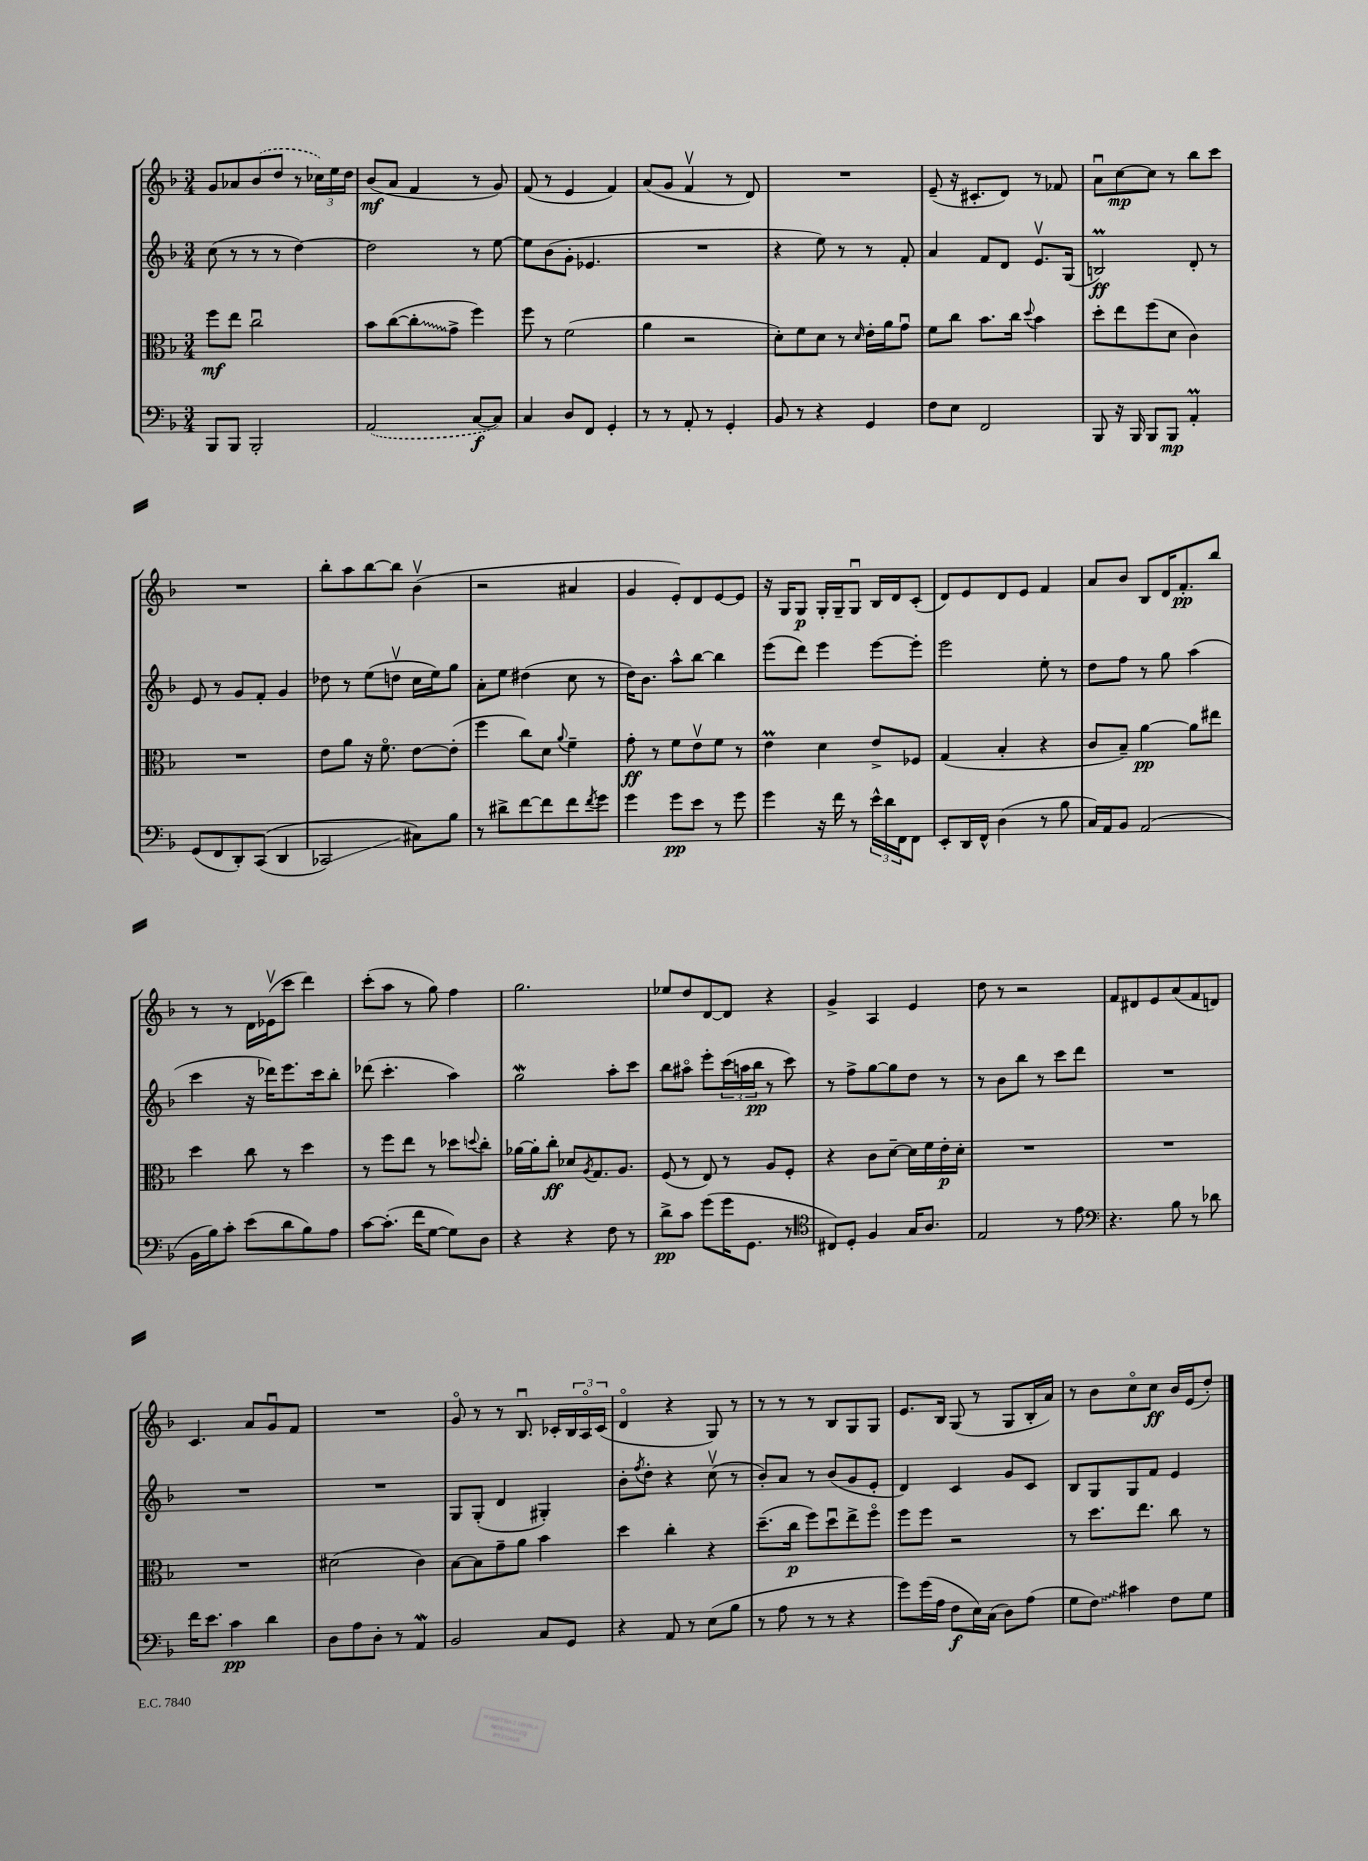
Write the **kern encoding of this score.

**kern	**kern	**kern	**kern
*staff4	*staff3	*staff2	*staff1
*clefF4	*clefC3	*clefG2	*clefG2
*k[b-]	*k[b-]	*k[b-]	*k[b-]
*M3/4	*M3/4	*M3/4	*M3/4
8BBB-/L	8ff\L	(8cc\	8g/L
8BBB-/J	8ee\J	8r	8a-/
2BBB-'/	2ccu\	8r	(8b-/
.	.	8r	8dd/J
.	.	[4dd\)	8r
.	.	.	24cc-\LL)
.	.	.	24ee\
.	.	.	24dd\JJ
=	=	=	=
(2AA/	8b-\L	2dd\]	(8b-/L
.	([8cc\	.	8a/J
.	8cc'\]	.	4f/
.	8g^\J	.	.
[8C/L	4ff\)	8r	8r
8C/]J)	.	[8ee\	8g/)
=	=	=	=
4C/	8ff\	8ee\]L	(8f/
.	8r	(8b-\	8r
8D/L	(2f\	8g'\J	4e/
8FF/J	.	4.e-/	.
4GG'/	.	.	4f/)
=	=	=	=
8r	4a\	2.r	(8a/L
8r	.	.	8g/J
8AA'/	2r	.	4fv/
8r	.	.	.
4GG'/	.	.	8r
.	.	.	8d/)
=	=	=	=
8BB-/	8d'\L)	4r	2.r
8r	8f\	.	.
4r	8d\J	8ee\)	.
.	8r	8r	.
.	16qqd/	.	.
4GG/	16e'\LL	8r	.
.	16a\J	.	.
.	8gu\J	8f'/	.
=	=	=	=
8F\L	8f\L	4a/	(8e~/
8E\J	8cc\J	.	16r
.	.	.	8.c#'/L
2FF/	8.b-\L	8f/L	.
.	.	8d/J	8d/J)
.	16cc\Jk	.	.
.	8qqdd/	.	.
.	4b-\	8.ev/L	8r
.	.	.	8f-/
.	.	(16G/Jk	.
=	=	=	=
8BBB-/	8dd'\L	2B/)	8au\L
16r	8ee\	.	[8cc\
16BBB-/	.	.	.
8BBB-/L	(8ff\	.	8cc\]J
8BBB-/J	8d\J	.	8r
4AA'/	4c\)	8d'/	8bb-\L
.	.	8r	8ccc\J
=	=	=	=
(8GG/L	2.r	8e/	2.r
8FF/	.	8r	.
8DD'/)	.	8g/L	.
&((8CC/J	.	8f'/J	.
4DD/	.	4g/	.
=	=	=	=
2CC-/)	8e\L	8dd-\	8bb-'\L
.	8a\J	8r	8aa\
.	16r	(8ee\L	[8bb-\
.	8.fo\	.	.
.	.	8ddv\J	8bb-\]J
8C#\L&)	[8e\L	16cc\LL	(4b-v\
.	.	16ee\J)	.
8B-\J	(8e'\]J	8gg\J	.
=	=	=	=
8r	4ff\	8a'\L	2r
8d#^\L	.	8ee\J	.
[8f\	8cc\L)	(4dd#\	.
8f\]	8d\J	.	.
.	8qqa/	.	.
8f\	4f~\	8cc\	4a#/
8qf/	.	.	.
8g\J	.	8r	.
=	=	=	=
4g\	8g'\	16dd\LK)	4g/
.	.	8.b-\J	.
.	8r	.	.
8g\L	8f\L	8aa^^\L	8e'/L)
8e\J	8ev\	[8bb-\J	8d/
8r	8f\J	4bb-\]	[8e/
8g\	8r	.	8e/]J
=	=	=	=
4g\	4e\	(8eee\L	16r
.	.	.	16G/LK
.	.	8ddd\J)	8G/J
16r	4d\	4eee\	16G'/LL
16f\	.	.	16G~/J
8r	.	.	8Gu/J
24e^^\LL	8e^/L	[8eee\L	16B-/LL
24d\	.	.	.
.	.	.	16d/J
24FF\J	.	.	.
8FF\J	8F-/J	8eee'\]J	(8c'/J
=	=	=	=
8EE'/L	(4G/	2eee\	8d/L)
16DD/L	.	.	8e/
16FF^^/JJ	.	.	.
(4D\	4B-'/	.	8d/
.	.	.	8e/J
8r	4r	8ee'\	4f/
8B-\	.	8r	.
=	=	=	=
16C/LL)	8c/L	8dd\L	8a/L
16AA/J	.	.	.
8BB-/J	8B-~/J)	8ff\J	8b-/J
(2AA/	[4a\	8r	8B-/L
.	.	8gg\	16d/K
.	.	.	8.f'/
.	8a\]L	(4aa\	.
.	8ee#\J	.	8bb-/J
=	=	=	=
16BB-\LL	4dd\	4ccc\	8r
16B-\J)	.	.	.
8c'\J	.	.	8r
(8e\L	8cc\	16r	16d\LL
.	.	16ddd-\LK)	(16e-v\J
8d\	8r	8.eee\	8ccc\J
8B-\)	4dd\	.	4ddd\)
.	.	16ccc\k	.
8A\J	.	8bb-'\J	.
=	=	=	=
[8c\L	8r	(8ddd-\	(8ccc'\L
(8.c'\]J	8ff\L	4.ccc'\	8aa\J
.	8ee\J	.	8r
16f\LK	.	.	.
[8G\J	8r	.	8gg\)
8G\]L)	8dd-\L	4aa\)	4ff\
.	8qqdd/	.	.
8D\J	8cc'\J	.	.
=	=	=	=
4r	[16a-\LL	2gg\	2.gg\
.	16a-'\]J	.	.
.	8cc'\J	.	.
4r	8d-/L	.	.
.	8qA/	.	.
.	8.G/	.	.
8F\	.	8aa'\L	.
.	8.A/J	.	.
8r	.	8ccc\J	.
=	=	=	=
8d^\L	(8F/	8bb-\L	8ee-/L
8c\J	8r	8aa#o\J	8dd/
(8g\L	8E/)	8eee'\L	[8d/
16g\K	8r	(24ccc\L	8d/]J
.	.	24aa\	.
8.GG\J	.	.	.
.	.	24bb-\JJ	.
.	8A/L	8r	4r
8r	8F'/J	8ccc\)	.
=	=	=	=
*clefC4	*	*	*
8C#/L)	4r	8r	4g^/
8D'/J	.	8ff^\L	.
4F/	8c\L	[8gg\	4A/
.	[8d~\J	8gg\]	.
16G/LK	16d\]LL	8dd\J	4e/
8.A/J	16f\	.	.
.	16e'\	8r	.
.	16d'\JJ	.	.
=	=	=	=
2E/	2.r	8r	8dd\
.	.	8b-\L	8r
.	.	8bb-\J	2r
.	.	8r	.
8r	.	8ccc\L	.
8e\	.	8ddd\J	.
=	=	=	=
*clefF4	*	*	*
4.r	2.r	2.r	8f/L
.	.	.	8d#/
.	.	.	8e/
8B-\	.	.	(8a/
8r	.	.	8f/
8d-\	.	.	8d/J)
=	=	=	=
16f\LK	2.r	2.r	4.c/
8.e\J	.	.	.
4c\	.	.	.
.	.	.	8a/L
4d\	.	.	8gu/
.	.	.	8f/J
=	=	=	=
8D\L	(2d#\	2.r	2.r
8A\	.	.	.
8D'\J	.	.	.
8r	.	.	.
4AA/	4c\)	.	.
=	=	=	=
2BB-/	[8B-\L	8G/L	8go/
.	8B-\]	(8G'/J	8r
.	8g~\	4d/	8r
.	8a\J	.	8.B-u/
8C/L	4b-\	4G#'/)	.
.	.	.	16c-'/LL
8GG/J	.	.	24B-/
.	.	.	24Ao/
.	.	.	(24c-/JJ
=	=	=	=
4r	4dd\	8b-'\L	4do/
.	.	8qff/	.
.	.	8dd'\J	.
8AA/	4cc'\	4r	4r
8r	.	.	.
(8E\L	4r	(8ccv\	8G/)
8B-\J	.	8r	8r
=	=	=	=
8r	(8.dd~\L	8b-'/L)	8r
8A\	.	8a/J	8r
.	16cc\Jk	.	.
8r	8ff\L)	8r	8r
8r	8ddu\	(8b-/L	8B-/L
4r	8ee^\	8g/	8G/
.	8ffo\J	8e'/J	8G/J
=	=	=	=
8g\L)	8ff\L	4d/)	8.e/L
(16g\L	8ff\J	.	.
16A\JJ	.	.	16B-/Jk
8F\L	2r	4c/	(8G/
16E\L)	.	.	8r
(16C\JJ	.	.	.
8D\L)	.	8g/L	8G/L
(8A\J	.	8c/J	16B-'/L
.	.	.	16a/JJ)
=	=	=	=
8G\L	8r	8B-/L	8r
8F\J)	8.dd\L	8G/	8b-\L
4c#\	.	8G/	8cco\
.	8.ee\J	.	.
.	.	8f/J	8cc\J
8F\L	8cc\	4e/	16b-/LL
.	.	.	(16e/J
8G\J	8r	.	8dd'/J)
==	==	==	==
*-	*-	*-	*-
